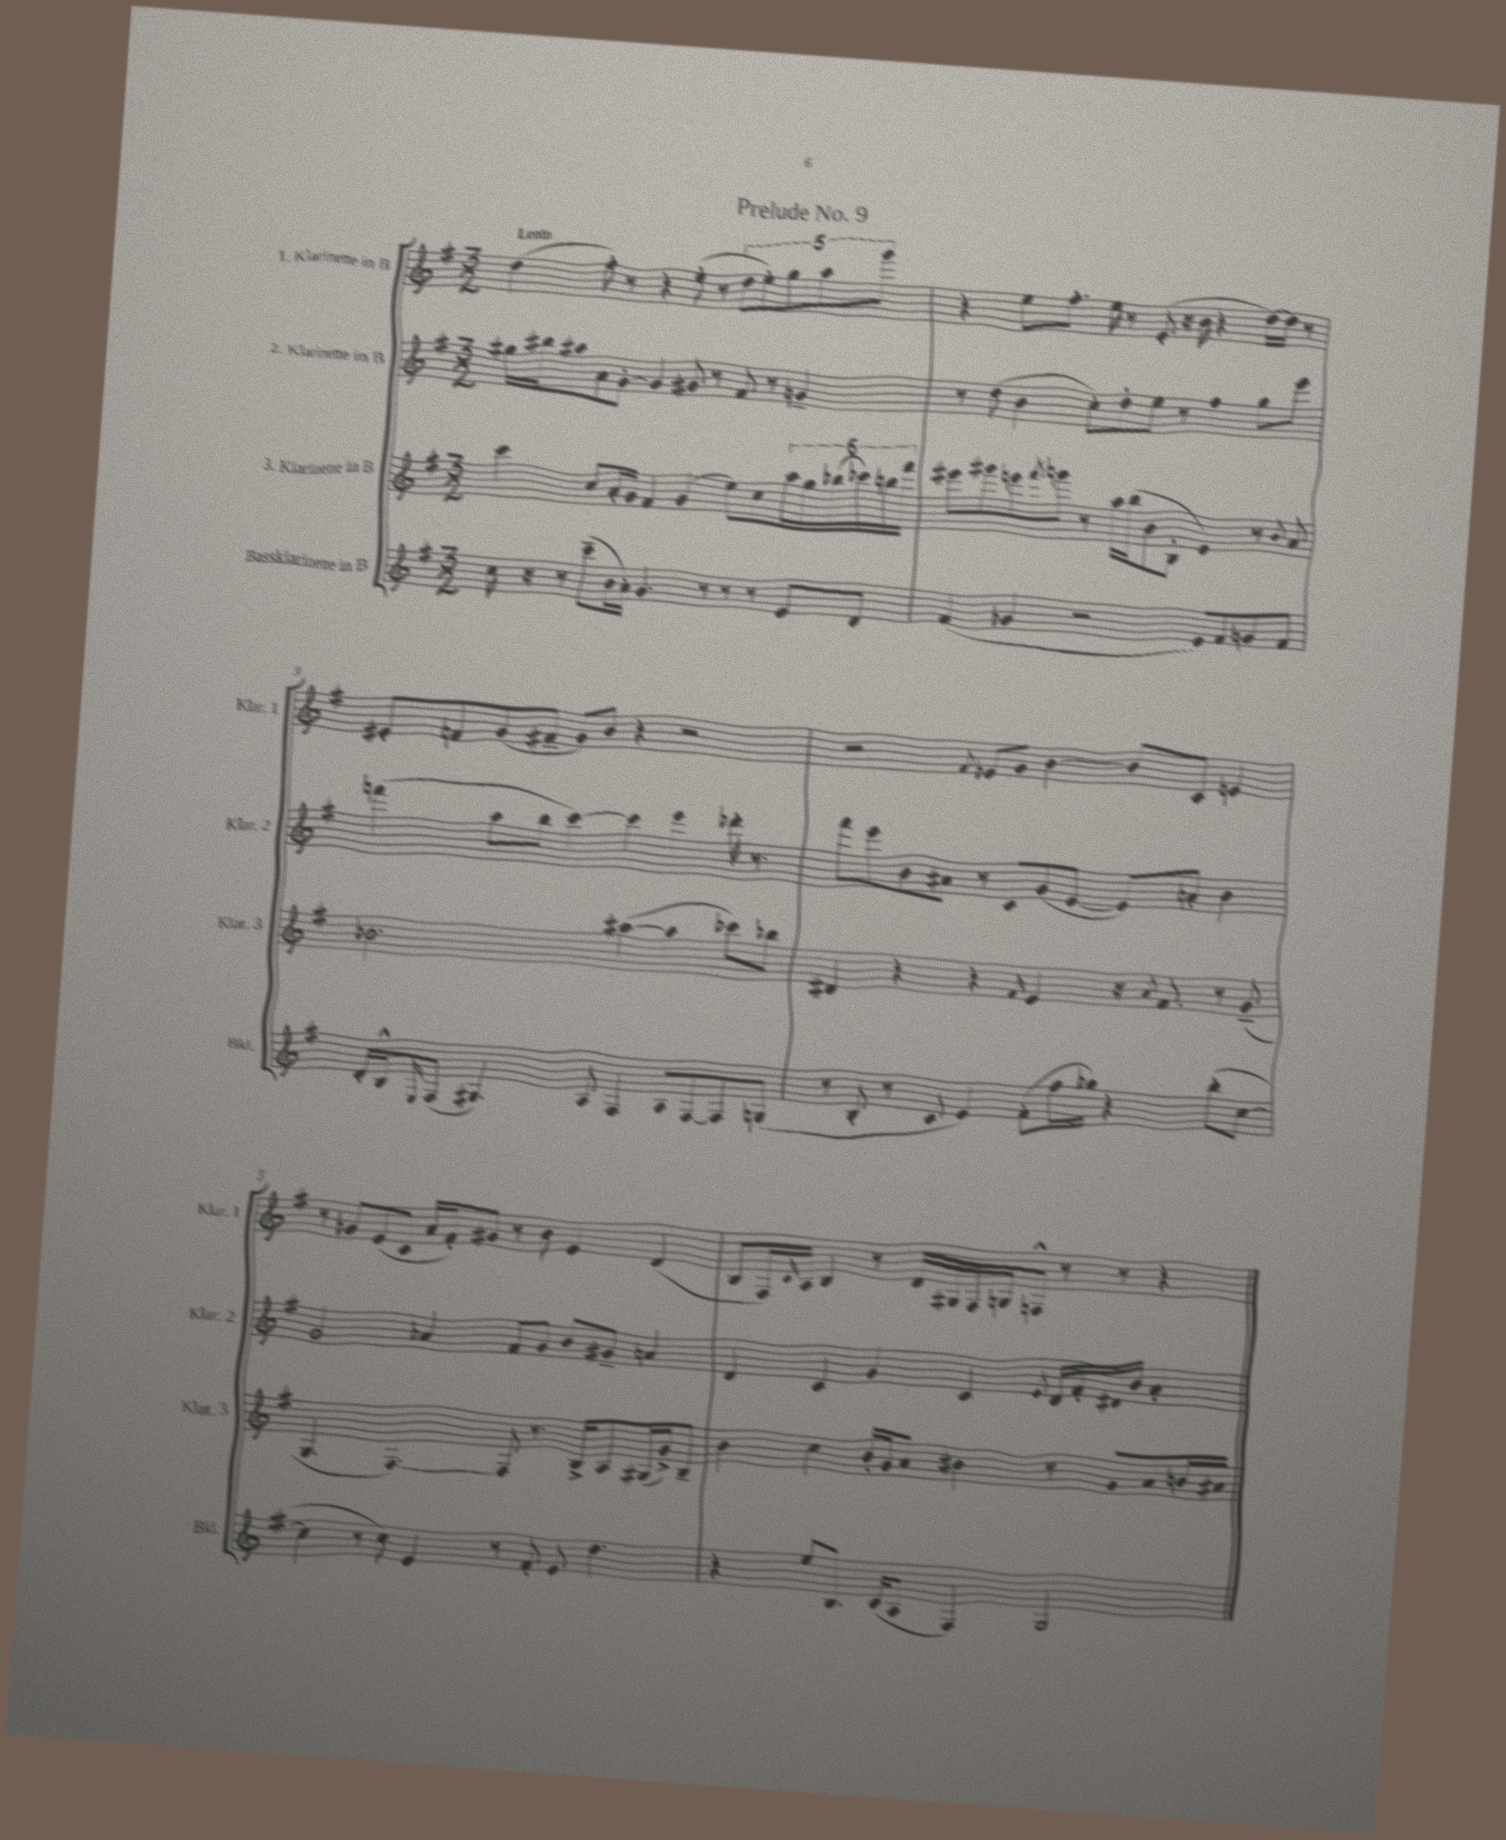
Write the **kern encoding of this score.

**kern	**kern	**kern	**kern
*staff4	*staff3	*staff2	*staff1
*clefG2	*clefG2	*clefG2	*clefG2
*k[f#]	*k[f#]	*k[f#]	*k[f#]
*M3/2	*M3/2	*M3/2	*M3/2
16cc	4ccc	16gg#	(4dd
16r	.	16bb#	.
8r	.	8aa#	.
(8ccc~	8cc	8a	8ff#')
16b	16a'	[8g'	8r
16a')	16g	.	.
4.g	4f#	4g]	4r
.	(4g	8g#	(8ee'
8r	.	8r	8r
8r	8ee)	8f#	10dd
.	.	.	10ee')
8r	8cc	8r	.
.	.	.	10gg
8e	24aa	4g~	.
.	24gg	.	.
.	.	.	10aa
.	(24bb-	.	.
8d	24ccc-)	.	.
.	.	.	10ggg
.	24bb	.	.
.	24fff#	.	.
=	=	=	=
(4f#	8eee#	8r	4r
.	8ggg#	(8dd	.
4g-	8eee	4b	8ee
.	8qfff#	.	.
.	8ggg	.	8.ff#'
2r	8r	8cc')	.
.	.	.	16ee
.	16aa	8dd'	8r
.	(16bb	.	.
.	8b	8ee	(8e'
.	8B'	8r	16r
.	.	.	16b
8e)	4e)	4ff#	4r
8f#	.	.	.
8g	8r	8gg	[16dd)
.	.	.	16dd]
.	8qb	.	.
8f#	8a	8eee	8r
=	=	=	=
16d'	2.b-	(4fff	8e#'
16B^^	.	.	.
16qqE	.	.	.
(8F#	.	.	8f
4.G#)	.	8aa	(8g
.	.	8bb	8f#~
.	.	[4ccc)	8g)
8A	.	.	8b
4F#	([4aa#	4ccc]	4r
8A	4aa#]	4eee	2r
[8F#	.	.	.
8F#]	8ccc-)	16ddd-'	.
.	.	8.r	.
(8G	8bb-	.	.
=	=	=	=
8r	4d#	8fff#	2r
8B'	.	8eee	.
8r	4r	8b	.
8c	.	8a#	.
.	.	.	8qqf#
4e)	4r	8r	8e-
.	.	8c	8g
.	16qqf#	.	.
(8f#'	4e	(8g	[4b
16ff#	.	[8e	.
16gg-)	.	.	.
4r	16r	8e])	8b]
.	8qa	.	.
.	8.f#	.	.
.	.	8a'	8c
(8bb'	8r	4b	4e
[8cc	(8g~	.	.
=	=	=	=
4cc]	4.G	2g	8r
.	.	.	8g-
8r	.	.	(8e
8cc)	[4.F#)	.	8c
4e	.	4a-	16a
.	.	.	16f#')
.	.	.	8g#
8r	8F#]	8f#	8r
8f#'	8.r	8g	8b
8e	.	8b	4e
.	16B^	.	.
4.dd	8A	8g#~	.
.	(16G#	4a	(4d
.	16g^)	.	.
.	8B~	.	.
=	=	=	=
4r	4b	4d	8B
.	.	.	16F#)
.	.	.	16qqc
.	.	.	16A
8ee	4cc	4c	4B
8.B	.	.	.
.	16b'	4g	8r
(16c	16g	.	.
8A	8a	.	16d
.	.	.	16G#
4F#)	4b#	4c	16F#
.	.	.	16G
.	.	.	8F^^
.	.	8qe	.
2G	8r	16d	8r
.	.	16f#'	.
.	8g	16d#	8r
.	.	16b	.
.	8a	4a'	4r
.	16b	.	.
.	16a#	.	.
==	==	==	==
*-	*-	*-	*-
